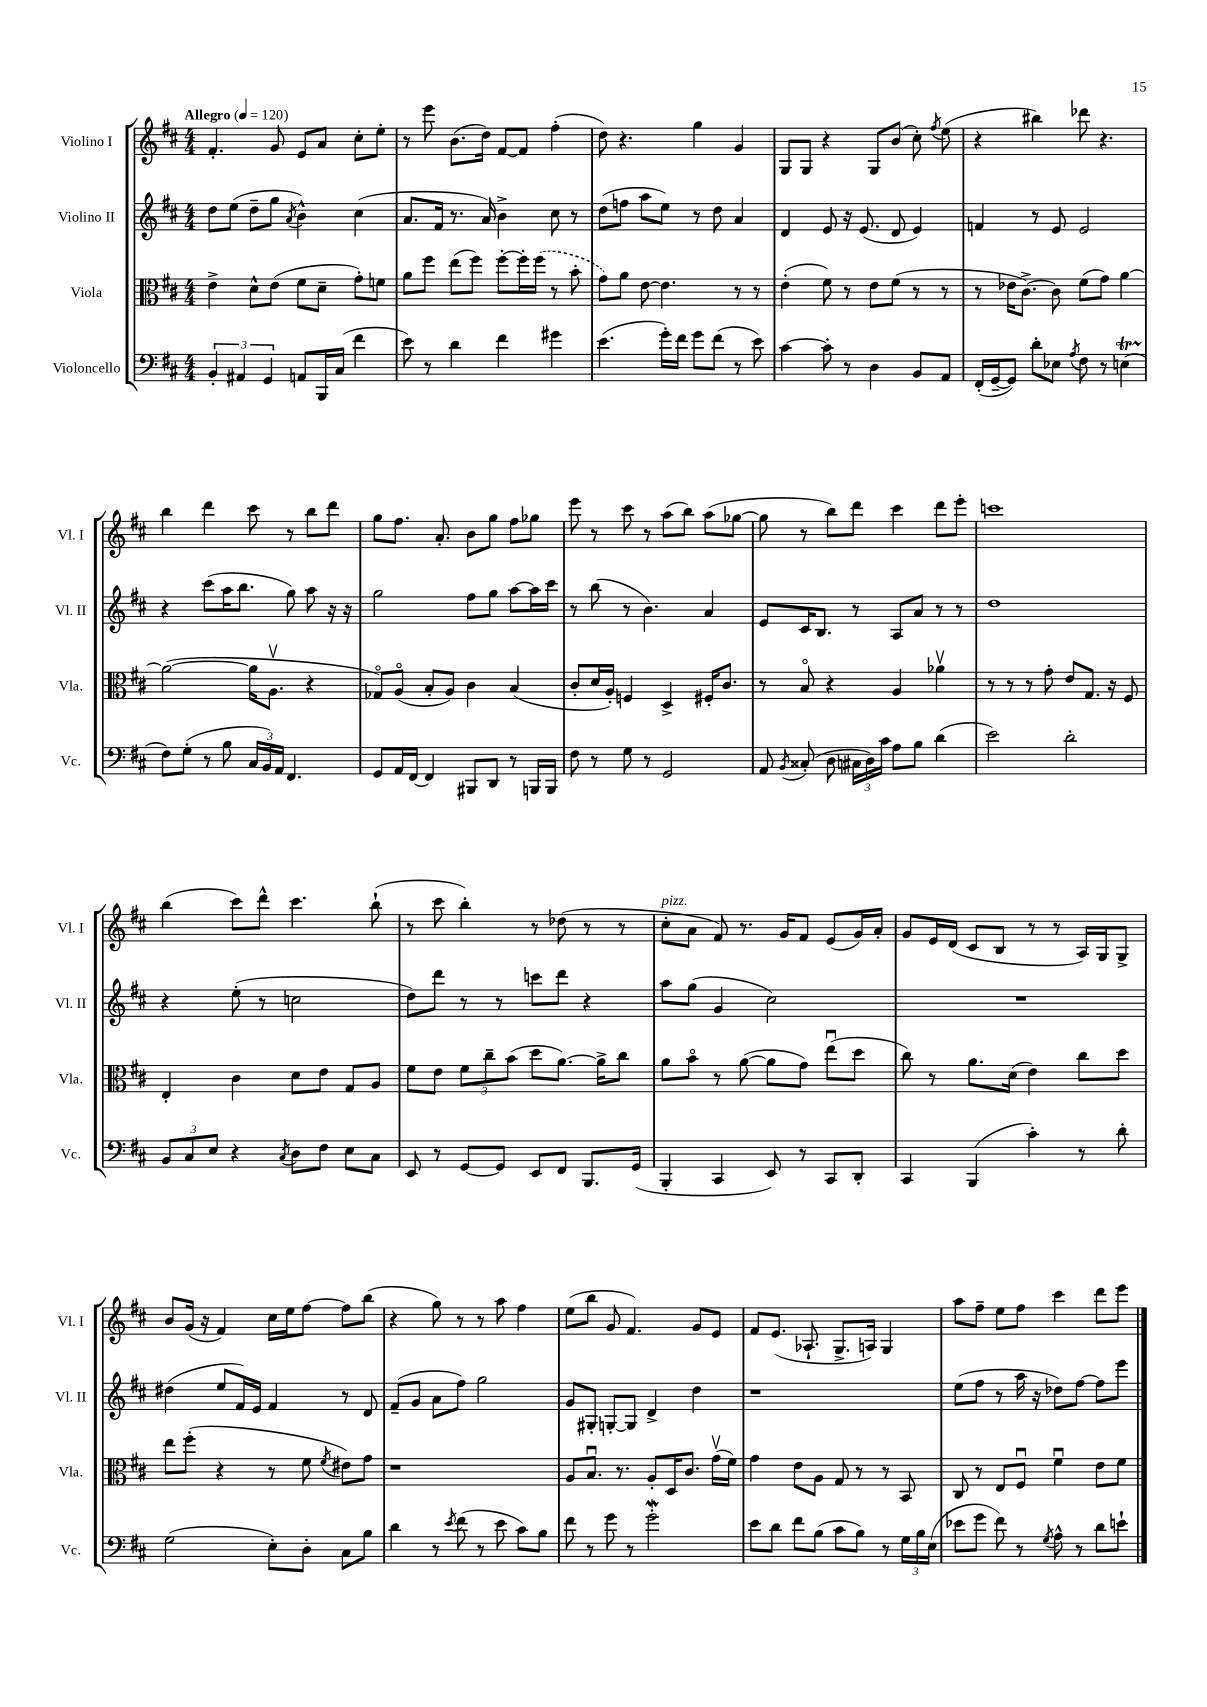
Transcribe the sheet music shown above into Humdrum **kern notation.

**kern	**kern	**kern	**kern
*staff4	*staff3	*staff2	*staff1
*clefF4	*clefC3	*clefG2	*clefG2
*k[f#c#]	*k[f#c#]	*k[f#c#]	*k[f#c#]
*M4/4	*M4/4	*M4/4	*M4/4
*MM120	*MM120	*MM120	*MM120
6BB'	4e^	8dd	4.f#'
.	.	(8ee	.
6AA#	.	.	.
.	8d^^	8dd~	.
6GG	.	.	.
.	(8e	8gg	8g
.	.	8qa	.
8AA	8f#	4b^^)	8e
16BBB	8d~	.	8a
(16C#	.	.	.
4f#	8g')	(4cc#	8cc#'
.	8f	.	8ee'
=	=	=	=
8e)	8a	8.a	8r
8r	8ff#	.	8eee
.	.	16f#	.
4d	(8ee	8.r	(8.b
.	8ff#)	.	.
.	.	16a)	16dd)
4f#	[8ff#'	4b^	[8f#
.	16ff#']	.	8f#]
.	(16ff#	.	.
4g#	8r	8cc#	(4ff#'
.	8b'	8r	.
=	=	=	=
(4.e	8g)	(8dd	8dd)
.	8a	8ff	4.r
.	[8e	8aa	.
16g')	4.e]	8ee)	.
16f#	.	.	.
8g	.	8r	4gg
(8f#	.	8dd	.
8r	8r	4a	4g
8e)	8r	.	.
=	=	=	=
[4c#	(4e'	4d	8G
.	.	.	8G
8c#']	8f#)	8e	4r
8r	8r	16r	.
.	.	(8.e	.
4D	8e	.	8G
.	(8f#	8d	(8b
8BB	8r	4e)	8cc#')
.	.	.	8qff#
8AA	8r	.	(8ee
=	=	=	=
(16FF#'	8r	4f	4r
[16GG~	.	.	.
8GG])	16e-	.	.
.	[8.c#^)	.	.
8d'	.	8r	4bb#)
8E-	8c#]	8e	.
8qA	.	.	.
8F#	(8f#	2e	8ddd-
8r	8g)	.	4.r
(4E	[4a	.	.
=	=	=	=
8F#)	(2a_	4r	4bb
(8G'	.	.	.
8r	.	(8ccc#	4ddd
8B	.	16aa	.
.	.	8.bb	.
24C#	16a]	.	8ccc#
24BB)	.	.	.
.	8.Av	.	.
24AA	.	.	.
4.FF#	.	8gg)	8r
.	4r	8aa	8bb
.	.	16r	8ddd
.	.	16r	.
=	=	=	=
8GG	8G-o)	2gg	8gg
16AA	(8Ao	.	8.ff#
[16FF#	.	.	.
4FF#]	8B'	.	.
.	.	.	8.a'
.	8A)	.	.
8BBB#	4c#	8ff#	8b
8DD	.	8gg	8gg
8r	(4B	[8aa	8ff#
16BBB	.	16aa]	8gg-
16BBB	.	16ccc#	.
=	=	=	=
8F#	8c#'	8r	8eee
8r	16d	(8bb	8r
.	16A')	.	.
8G	4F	8r	8ccc#
8r	.	4.b)	8r
2GG	4D^	.	(8aa
.	.	.	8bb)
.	16F#'	4a	(8aa
.	8.c#	.	.
.	.	.	[8gg-
=	=	=	=
8AA	8r	8e	8gg-]
8qBB	.	.	.
(8C##'	8Bo	16c#	8r
.	.	8.B	.
8D	4r	.	8bb)
24C#	.	8r	8ddd
24D)	.	.	.
24c#	.	.	.
8A	4A	8A	4ccc#
8B	.	8a	.
(4d	4a-v	8r	8ddd
.	.	8r	8eee'
=	=	=	=
2e)	8r	1dd	1ccc
.	8r	.	.
.	8r	.	.
.	8g'	.	.
2d'	8e	.	.
.	8.G	.	.
.	16r	.	.
.	8F#	.	.
=	=	=	=
12BB	4E'	4r	(4bb
12C#	.	.	.
12E	.	.	.
4r	4c#	(8ee'	8ccc#)
.	.	8r	8ddd^^
8qC#	.	.	.
8D	8d	2cc	4.ccc#
8F#	8e	.	.
8E	8G	.	.
8C#	8A	.	(8bb`
=	=	=	=
8EE	8f#	8dd)	8r
8r	8e	8ddd	8ccc#
[8GG	12f#	8r	4bb')
.	12cc#~	.	.
8GG]	.	8r	.
.	(12b	.	.
8EE	8dd	8ccc	8r
8FF#	[8.a)	8ddd	(8dd-
8.BBB	.	4r	8r
.	16a^]	.	.
.	8cc#	.	8r
(16GG	.	.	.
=	=	=	=
4BBB'	8a	8aa	8cc#'
.	8bo	(8gg	8a
4CC#	8r	4g	8f#)
.	([8a	.	8.r
8EE)	8a]	2cc#)	.
.	.	.	16g
8r	8g)	.	8f#
8CC#	(8eeu	.	(8e
8DD'	8dd	.	16g)
.	.	.	16a'
=	=	=	=
4CC#	8cc#)	1r	8g
.	8r	.	16e
.	.	.	(16d
(4BBB	8.a	.	8c#
.	.	.	8B
.	(16d	.	.
4c#')	4e)	.	8r
.	.	.	8r
8r	8cc#	.	16A)
.	.	.	16G
8d'	8dd	.	8G^
=	=	=	=
(2G	8ee	(4dd#	8b
.	(8ff#'	.	(16g
.	.	.	16r
.	4r	8ee	4f#)
.	.	16f#)	.
.	.	16e	.
8E')	8r	4f#	16cc#
.	.	.	16ee
8D'	8f#	.	[8ff#
.	8qf#	.	.
8C#	8e#)	8r	8ff#]
8B	8g	8d	(8bb
=	=	=	=
4d	1r	(8f#~	4r
.	.	8g	.
8r	.	8a	8gg)
8qe	.	.	.
(8f#	.	8ff#)	8r
8r	.	2gg	8r
8e	.	.	8aa
8c#)	.	.	4ff#
8B	.	.	.
=	=	=	=
8f#	8A	8g	(8ee
8r	8.Bu	8G#'	8bb
8g	.	[8G'	8g
.	8.r	.	.
8r	.	8G]	4.f#)
2g'	8A'	4d^	.
.	16D	.	.
.	8.c#	.	.
.	.	4dd	8g
.	(16gv	.	8e
.	16f#)	.	.
=	=	=	=
8e	4g	1r	8f#
8d	.	.	(8.e
8f#	8e	.	.
.	.	.	8.A-`
(8B	8A	.	.
8c#	8G	.	8.G^
8B)	8r	.	.
.	.	.	16A)
8r	8r	.	4G
24G	8BB	.	.
24B	.	.	.
(24E	.	.	.
=	=	=	=
8e-	8C#	(8ee	8aa
8g	8r	8ff#	8ff#~
8f#)	8E	8r	8ee
8r	8F#u	16aa	8ff#
.	.	16r	.
8qG	.	.	.
8A^^	4f#u	8dd-)	4ccc#
8r	.	[8ff#	.
8d	8e	8ff#]	8ddd
8e`	8f#	8eee	8eee
==	==	==	==
*-	*-	*-	*-
